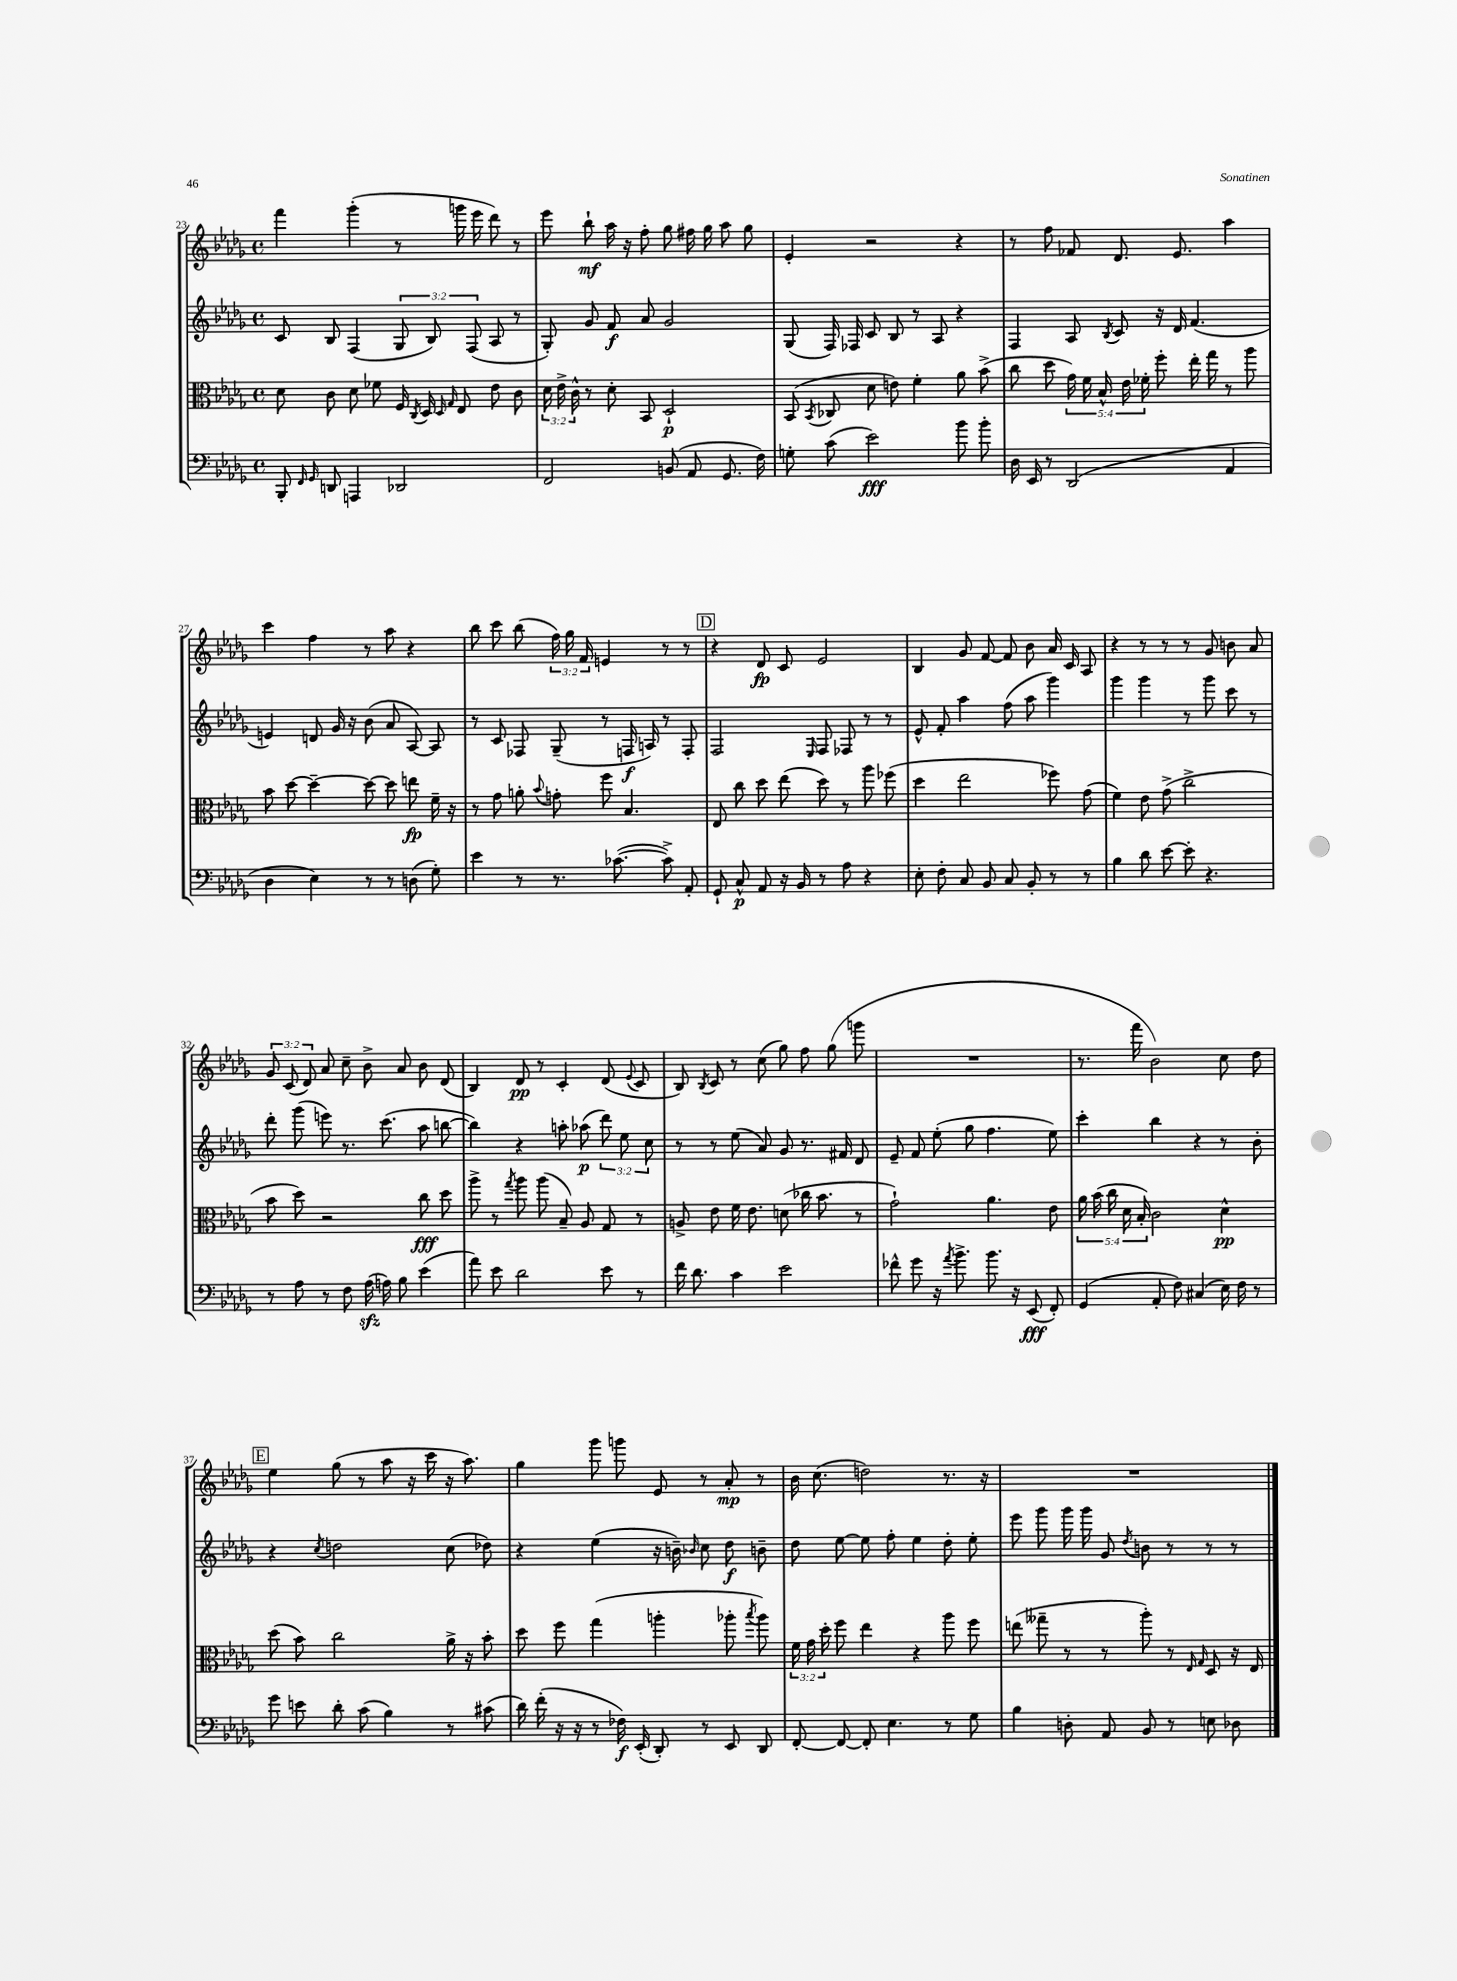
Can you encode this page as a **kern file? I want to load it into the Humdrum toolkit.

**kern	**kern	**kern	**kern
*staff4	*staff3	*staff2	*staff1
*clefF4	*clefC3	*clefG2	*clefG2
*k[b-e-a-d-g-]	*k[b-e-a-d-g-]	*k[b-e-a-d-g-]	*k[b-e-a-d-g-]
*M4/4	*M4/4	*M4/4	*M4/4
*met(c)	*met(c)	*met(c)	*met(c)
8BBB-'/	8d-\	8c/	4fff\
16qqFF/	.	.	.
16qqGG-/	.	.	.
8DD/	8c\	8B-/	.
4AAA/	8d-\	(4F/	(4ggg-'\
.	8f-\	.	.
2DD-/	16F/	12G-/	8r
.	8qC/	.	.
.	16D-/	.	.
.	.	12B-/)	.
.	16qqD-/	.	.
.	16qqG-/	.	.
.	8E-/	.	16ggg\
.	.	(12F/	.
.	.	.	16eee-\
.	8e-\	8A-/	8ddd-\)
.	8c\	8r	8r
=	=	=	=
2FF/	24d-\	8G-'/)	8eee-\
.	24e-^\	.	.
.	24c^^\	.	.
.	8r	8g-/	8bb-`\
.	8d-'\	8f/	16aa-\
.	.	.	16r
.	8BB-/	8a-/	8ff'\
(8BB/	2D-`/	2g-/	8gg-\
8AA-/	.	.	16ff#\
.	.	.	16gg-\
8.GG-/	.	.	8aa-\
.	.	.	8gg-\
16F\)	.	.	.
=	=	=	=
8G'\	(8BB-/	(8G-/	4e-'/
.	8qBB-/	.	.
(8c\	8C-/	16F/)	.
.	.	16F-/	.
2e-\)	8d-\	8c/	2r
.	8e\)	8B-/	.
.	4f'\	8r	.
.	.	8A-/	.
8b-\	8a-\	4r	4r
8b-'\	(8b-^\	.	.
=	=	=	=
16D-\	8cc\	4F/	8r
16EE-/	.	.	.
8r	8dd-\	.	8ff\
(2DD-/	20g-\)	8A-/	8f-/
.	20f\	.	.
.	20B-^^/	.	.
.	.	8qB-/	.
.	.	8c/	8.d-/
.	20e-\	.	.
.	20f-'\	.	.
.	8ff'\	16r	.
.	.	16d-/	8.e-/
.	16ee-'\	(4.f/	.
.	16gg-\	.	.
4AA-/	8r	.	4aa-\
.	8aa-\	.	.
=	=	=	=
4D-\	8b-\	4e/)	4ccc\
.	[8dd-\	.	.
4E-\)	4dd-~\_	8d/	4ff\
.	.	16g-/	.
.	.	16r	.
8r	8dd-\_	(8b-\	8r
8r	8dd-\]	8a-/	8aa-\
(8D\	8ee\	[8A-/)	4r
8G-'\)	16f~\	8A-/]	.
.	16r	.	.
=	=	=	=
4e-\	8r	8r	8bb-\
.	8g-\	8c/	8ccc\
8r	8a'\	8F-/	(8bb-\
.	8qqb-/	.	.
8.r	8g'\	(8G-~/	24ff\)
.	.	.	24gg-\
.	.	.	24f/
.	8ff\	8r	4e/
([8.c-\	.	.	.
.	4.B-/	16F/	.
.	.	16A/)	.
8c-^\])	.	8r	8r
8AA-'/	.	8F'/	8r
=	=	=	=
8GG-`/	8E-/	2F/	4r
8C^^/	8cc\	.	.
8AA-/	8dd-\	.	8d-/
16r	(8ee-\	.	8c/
16BB-/	.	.	.
.	.	16qqE-/	.
8r	8dd-\)	8F/	2e-/
8A-\	8r	8F-/	.
4r	8aa-\	8r	.
.	(8ff-\	8r	.
=	=	=	=
8E-'\	4dd-\	8e-^^/	4B-/
8F'\	.	8f'/	.
8C/	2ee-\	4aa-\	8g-/
8BB-/	.	.	[8f/
8C/	.	(8ff\	8f/]
8BB-'/	.	8aa-\	8b-\
8r	8ff-\)	4ggg-\)	16a-/
.	.	.	16c/
8r	(8g-\	.	8A-/
=	=	=	=
4B-\	4f\)	4ggg-\	4r
8d-\	8e-\	4ggg-\	8r
[8e-\	(8g-^\	.	8r
8e-'\]	2cc^\	8r	8r
4.r	.	8ggg-\	8g-/
.	.	8ccc\	8b\
.	.	8r	8a-/
=	=	=	=
8r	8b-\	8ddd-'\	12g-/
.	.	.	(12c/
8A-\	8dd-\)	(8ggg-\	.
.	.	.	12d-/)
8r	2r	8eee\)	8a-/
8F\	.	8.r	8cc~\
(16A-\	.	.	8b-^\
16A\)	.	(8.ccc\	.
8B-\	.	.	8a-/
(4e-\	8cc\	8aa-\	8b-\
.	8dd-\	[8bb\	(8d-/
=	=	=	=
8a-\)	8aa-^\	4bb\])	4B-/)
8e-\	8r	.	.
.	8qgg-/	.	.
2d-\	8aa-\	4r	8d-/
.	(8aa-\	.	8r
.	8B-~/)	8aa'\	4c'/
.	8A-/	(8aa-\	.
8e-\	8G-/	12ddd-\)	(8d-/
.	.	12ee-\	.
.	.	.	8qqe-/
8r	8r	.	8c/
.	.	12cc\	.
=	=	=	=
16f\	8A^/	8r	8B-/)
8.d-\	.	.	.
.	.	.	8qB-/
.	8e-\	8r	8c/
4c\	16f\	(8ee-\	8r
.	8.e-\	.	.
.	.	8a-/)	(8cc\
2e-\	(8d\	8g-/	8gg-\)
.	16cc-\	8.r	8ff\
.	8.b-\	.	.
.	.	.	(8gg-\
.	.	16f#/	.
.	8r	8d-/	8ggg\
=	=	=	=
8f-^^\	2g-`\)	8e-~/	1r
8g-\	.	8f/	.
16r	.	(8ee-'\	.
8qa-/	.	.	.
8.b-^\	.	.	.
.	.	8gg-\	.
8.b-\	4.a-\	4.ff\	.
16r	.	.	.
(8EE-/	.	.	.
8FF'/)	8e-\	8ee-\)	.
=	=	=	=
(4GG-/	20a-\	4ccc'\	8.r
.	(20b-\	.	.
.	20cc\	.	.
.	20d-\	.	.
.	.	.	16fff\
.	20B-'/)	.	.
8AA-'/	2c\	4bb-\	2b-\)
8F\)	.	.	.
(4C#/	.	4r	.
16E-\)	4d-^^\	8r	8cc\
16F\	.	.	.
8r	.	8b-'\	8dd-\
=	=	=	=
8g-\	(8dd-\	4r	4ee-\
8e\	8b-\)	.	.
.	.	8qcc/	.
8d-'\	2cc\	2dd\	(8gg-\
(8c\	.	.	8r
4B-\)	.	.	8aa-\
.	.	.	16r
.	.	.	16ccc\
8r	16a-^\	(8cc\	16r
.	16r	.	8.aa-\)
(8c#\	8b-'\	8dd-\)	.
=	=	=	=
16d-\)	8dd-\	4r	4gg-\
(16f'\	.	.	.
16r	8ff\	.	.
16r	.	.	.
8r	(4gg-\	(4ee-\	8ggg-\
16F-\)	.	.	8ggg\
(16EE-'/	.	.	.
8DD-'/)	4aa'\	16r	8e-/
.	.	16b~\)	.
.	.	16qqb-/	.
8r	.	8cc\	8r
8EE-/	8aa-'\	8dd-\	8a-'/
.	8qbb-/	.	.
8DD-/	8aa-\)	8b~\	8r
=	=	=	=
[8FF'/	24f\	8dd-\	16b-\
.	24g-\	.	.
.	.	.	(8.cc\
.	24dd-'\	.	.
8FF/_	8ff\	[8ee-\	.
8FF'/]	4ee-\	8ee-\]	2dd\)
4.E-\	.	8ff'\	.
.	4r	4ee-\	.
8r	8aa-\	8dd-'\	8.r
8G-\	8ff\	8ee-'\	.
.	.	.	16r
=	=	=	=
4B-\	(8ee\	8eee-\	1r
.	8gg--~\	8ggg-\	.
8D'\	8r	16ggg-\	.
.	.	16ggg-\	.
8AA-/	8r	8g-/	.
.	.	8qdd-/	.
8BB-/	8aa-'\)	8b\	.
8r	8r	8r	.
.	16qqE-/	.	.
.	16qqG-/	.	.
8E\	8D-/	8r	.
8D-\	16r	8r	.
.	16E-/	.	.
==	==	==	==
*-	*-	*-	*-
